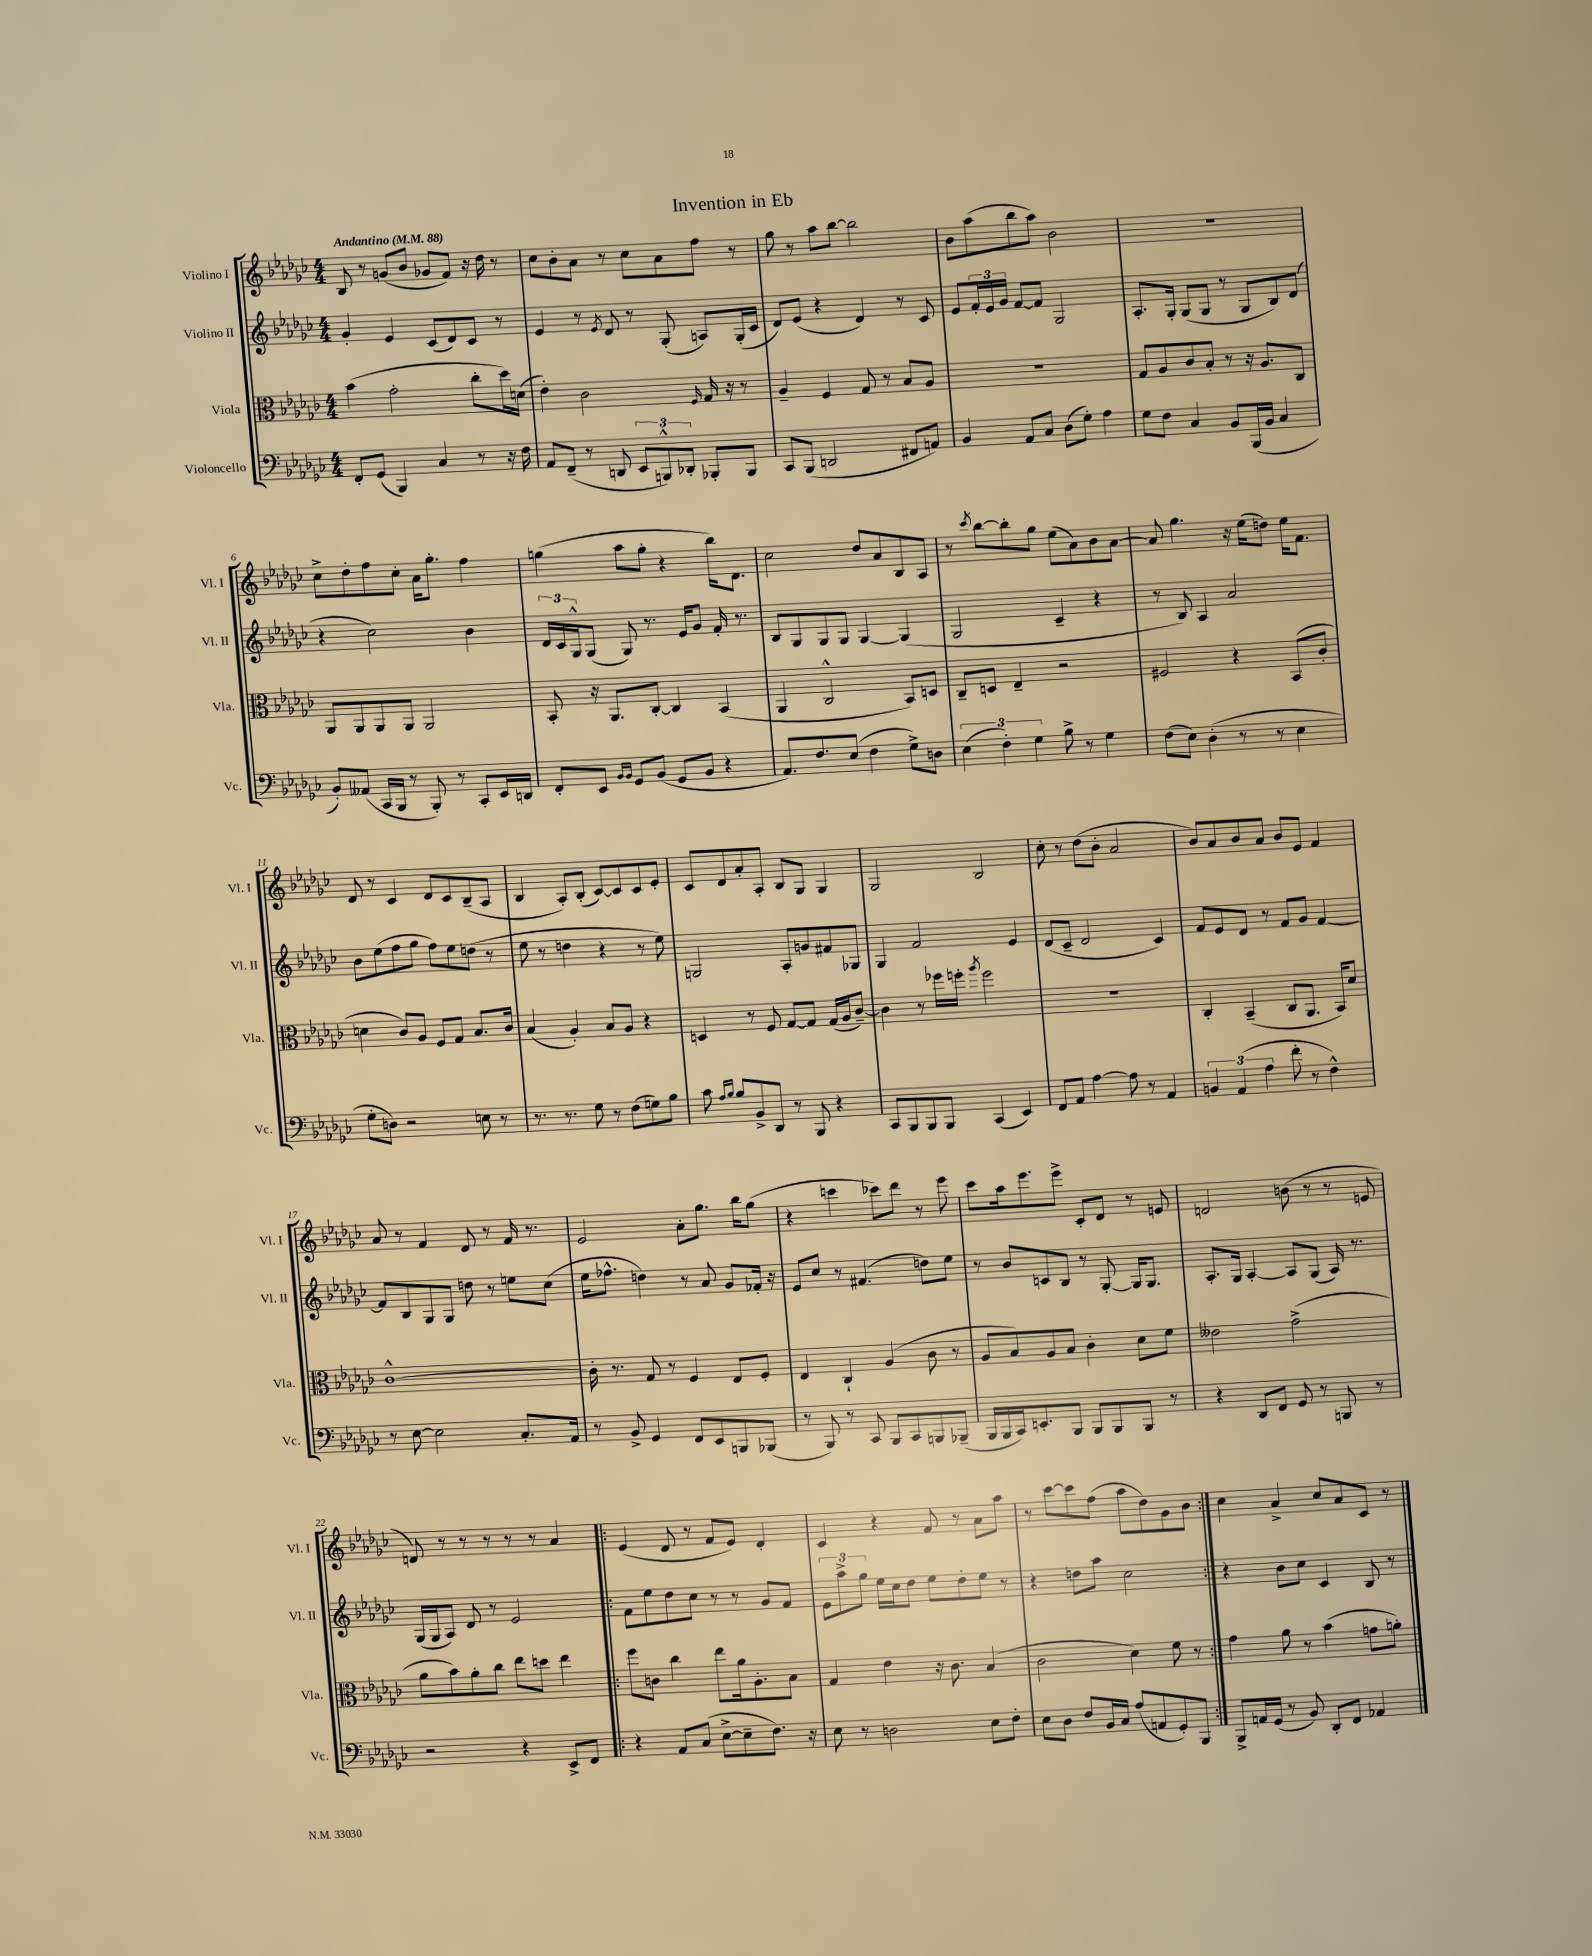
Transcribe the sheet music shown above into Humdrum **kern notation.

**kern	**kern	**kern	**kern
*staff4	*staff3	*staff2	*staff1
*clefF4	*clefC3	*clefG2	*clefG2
*k[b-e-a-d-g-c-]	*k[b-e-a-d-g-c-]	*k[b-e-a-d-g-c-]	*k[b-e-a-d-g-c-]
*M4/4	*M4/4	*M4/4	*M4/4
*MM88	*MM88	*MM88	*MM88
8FF'/L	(4b-\	4g-'/	8B-/
(8GG-/J	.	.	8r
4BBB-/)	2g-'\	4e-/	(8g/L
.	.	.	8b-/J
4C-/	.	(8c-/L	8g-/L
.	.	8d-/)	8f/J)
8r	8cc-'\L	8c-/J	16r
.	.	.	16dd-\
16r	16dd-\L)	8r	8r
16F\	(16d\JJ	.	.
=	=	=	=
8AA-/L	4e-'\)	4e-/	8cc-\L
(8FF~/J	.	.	8b-'\
8r	2c-\	8r	8a-\J
.	.	8qe-/	.
8DD/	.	8d-/	8r
12EE-/L	.	8r	8cc-\L
12BBB^^/)	.	.	.
.	.	(8G-'/	8a-\
12DD-'/J	.	.	.
.	16qqF/	.	.
8BBB-'/L	16G-/	8A/L)	8ff\J
.	16r	.	.
8BBB-/J	8r	(16G-'/L	8r
.	.	16c-/JJ	.
=	=	=	=
8CC-/L	4A-~/	8d-/L)	8gg-\
(8BBB-/J	.	(8e-/J	8r
2DD/	4F/	4r	8aa-\L
.	.	.	[8bb-\J
.	8G-/	4d-/)	2bb-\]
.	8r	.	.
8FF#/L	8B-/L	8r	.
8AA/J)	8A-/J	8c-/	.
=	=	=	=
4BB-/	1r	8e-/L	8b-\L
.	.	24f'/L	(8aa-\
.	.	24e-/	.
.	.	24g-/JJ	.
8AA-/L	.	[8f/L	8bb-\
8C-/J	.	8f/]J	8aa-\J)
(8D-\L	.	2G-/	2b-\
8G-'\J)	.	.	.
4A-\	.	.	.
=	=	=	=
8G-\L	8G-/L	8.A-'/L	1r
8F\J	8A-/	.	.
.	.	16G-'/Jk	.
4C-/	8c-/	(8G-/L	.
.	8B-'/J	8G-/J	.
8BB-/L	8r	8r	.
(16BBB-/L	16r	8G-/L	.
16BB-/JJ	8.A-/L	.	.
4C-/	.	8B-/)	.
.	8C-/J	(8d-/J	.
=	=	=	=
8BB-'/L)	8AA-/L	4r	8cc-^\L
(8AA--/J	8AA-/	.	8dd-'\
16CC-/LL	8AA-/	2cc-\)	8ff\
16BBB-/JJ	.	.	.
8r	8AA-/J	.	8cc-'\J
8BBB-'/)	2AA-/	.	16a-\LK
.	.	.	8.gg-'\J
8r	.	.	.
8CC-'/L	.	4b-\	4ff\
16EE-/L	.	.	.
16DD/JJ	.	.	.
=	=	=	=
8FF'/L	8BB-'/	24d-/LL	(4gg\
.	.	24c-/	.
.	.	24G-^^/J	.
8EE-/J	16r	(8G-/J	.
.	8.AA-/L	.	.
16qqBB-/LL	.	.	.
16qqBB-/JJ	.	.	.
8GG-/L	.	8G-/)	8aa-\L
(8BB-/J	[8C-'/J	8.r	8gg'\J
8GG-/L	4C-/]	.	4r
.	.	16e-/LK	.
8BB-/J	.	8g-/J	.
4r	(4BB-/	16f'/	16bb-\LK)
.	.	8.r	8.d-\J
=	=	=	=
8.AA-/L)	4AA-/	8B-/L	2cc-\
.	.	8G-/	.
8.F/	.	.	.
.	2C-^^/	8G-/	.
(8E-/J	.	8G-/J	.
4F\	.	[4G-/	8dd-/L
.	.	.	8a-/
8G-^\L)	8BB-/L)	(4G-/]	8B-/
8D\J	8D/J	.	8A-/J
=	=	=	=
(6E-\	8C-~/L	2G-/	8r
.	.	.	8qccc-/
.	8D/J	.	[8bb-\L
6F'\)	.	.	.
.	4E-~/	.	8bb-'\]
6G-\	.	.	.
.	.	.	8gg-\J
8B-^\	2r	4c-~/	(8ee-\L
8r	.	.	8a-\)
4G-\	.	4r	8b-\
.	.	.	[8a-\J
=	=	=	=
(8F\L	2F#/	8r	8a-/]
8E-\J)	.	8B-/)	4.gg-\
(4D-'\	.	4A-/	.
8r	4r	2a-/	16r
.	.	.	(16ee-\LK
8r	.	.	8dd\J)
4E-\	(8BB-/L	.	16ee-\LK
.	.	.	8.f\J
.	8c-'/J	.	.
=	=	=	=
8G-'\L	4d\	8b-\L	8d-/
8D\J)	.	(8ee-\	8r
2r	8c-/L)	8ff\	4c-/
.	8A-/J	8gg-\J	.
.	8F/L	8ff\L)	8d-/L
.	8G-/J	8ee-\	8c-/
8E\	8.B-/L	(8dd\J	(8B-~/
8r	.	8r	8A-/J
.	16c-/Jk	.	.
=	=	=	=
8.r	(4B-/	8ee-\	4B-/
.	.	8r	.
8.r	.	.	.
.	4A-'/)	4dd\	8A-'/L)
8G-\	.	.	(8B-'/J
8r	8B-/L	4r	[8c-/L)
(8F\L	8A-/J	.	8c-/]
8G\)	4r	8r	8c-/
8B-\J	.	8ee-\)	8e-'/J
=	=	=	=
8c-\	4D/	2G/	8c-/L
16qqA-/LL	.	.	.
16qqB-/JJ	.	.	.
8B-/L	.	.	8d-/
8BB-^/	8r	.	8a-'/
8DD-/J	8F/	.	8A-'/J
8r	[8G-/L	8A-'/L	8B-/L
8BBB-/	8G-/]J	8g/	8G-/J
4r	(16G-/LL	8f#/	4G-/
.	16A-/J	.	.
.	[8c-~/J)	8G-/J	.
=	=	=	=
8CC-/L	4c-\]	4G-/	2G-/
8BBB-/	.	.	.
8BBB-/	8r	2f/	.
8BBB-/J	16ff-\LL	.	.
.	16ff'\JJ	.	.
.	8qaa-/	.	.
(4CC-/	2ff\	.	2B-/
4EE-/)	.	4e-/	.
=	=	=	=
8FF/L	1r	(8d-/L	8cc-'\
8AA-/J	.	8c-~/J	8r
[4A-\	.	2d-/	(8dd-\L
.	.	.	8b-'\J
8A-\]	.	.	2a-/
8r	.	.	.
4AA-/	.	4c-/)	.
=	=	=	=
6BB/	4C-'/	8f/L	8b-/L)
.	.	8e-/	8a-/
(6AA-/	.	.	.
.	(4BB-~/	8d-/J	8b-/
6A-\	.	.	.
.	.	8r	8a-/J
8f'\	8C-/L	8f/L	8b-/L
8r	8.AA-/J	8g-/J	8e-/J
4F^^\)	.	[4f/	4f/
.	16BB-/LK)	.	.
.	8d-/J	.	.
=	=	=	=
8r	[1c-^^	8f/]L	8a-/
[8E-\	.	8B-/	8r
2E-\]	.	8G-/	4f/
.	.	8G-/J	.
.	.	8dd\	8d-/
.	.	8r	8r
8.C-'/L	.	8ee\L	16f/
.	.	.	8.r
.	.	(8cc-\J	.
16AA-/Jk	.	.	.
=	=	=	=
8r	16c-'\]	16ee-\LK	2e-/
.	8.r	8.ff-^^\J	.
8BB-^/	.	.	.
4GG-/	8G-/	4dd\)	.
.	8r	.	.
8FF/L	4F/	8r	8a-'\L
8EE-/	.	8a-/	8.gg-\J
8BBB/	8E-/L	8g-/L	.
.	.	.	16bb-\LK
(8BBB-/J	8F'/J	16f-'/Jk	(8gg-\J
.	.	16r	.
=	=	=	=
8r	4E-/	8e-/L	4r
8BBB-/)	.	8cc-/J	.
8r	4C-`/	8r	4ccc\
8CC-/	.	(4.f#/	.
8BBB-/L	(4A-/	.	8ccc-\L)
8CC-/	.	.	8ddd-\J
8BBB/	8c-\	8dd\L)	8r
(8BBB-~/J	8r	8ee-\J	8eee-\
=	=	=	=
16BBB-/LL	8A-/L	8r	8ccc-\L
16BBB-/	.	.	.
16CC-/J)	8B-/)	8b-/L	16aa-\k
8.EE'/	.	.	8.eee-\
.	8A-/	8c/	.
8BBB-/J	8B-/J	8B-/J	8eee-^\J
8BBB-/L	4c-'\	8r	8c-'/L
8BBB-/	.	[8G-'/	8d-/J
8BBB-/J	8d-\L	16G-/]LK	8r
.	.	8.G-/J	.
8r	8f\J	.	8e/
=	=	=	=
4r	2e--\	8.A-'/L	2d/
.	.	16G-/Jk	.
8DD-/L	.	[4A-'/	.
8FF/J	.	.	.
8GG-/	(2g-^\	8A-/]L	(8b\
8r	.	(8G-/J	8r
8BBB/	.	16A-/)	8r
.	.	8.r	.
8r	.	.	8e/
=	=	=	=
2r	8a-\L	(16G-/LL	8d/)
.	.	16G-/J	.
.	8b-\)	8A-/J)	8r
.	8a-'\	8d-/	8r
.	8cc-\J	8r	8r
4r	8ee-\L	2e-/	8r
.	8dd\J	.	8r
8EE-^/L	4ee-\	.	4a-/
8FF/J	.	.	.
=!|:	=!|:	=!|:	=!|:
4r	8ff\L	8f\L	(4e-/
.	8c\J	8ee-\	.
8AA-/L	4cc-\	8dd-\	8d-/
(8C-/J	.	8cc-\J	8r
[8E-^\L	8ee-\L	8r	8f/L
8E-~\]	16a-\k	8r	8e-/J)
.	8.A-'\	.	.
8.F\J)	.	8g-/L	4d-'/
.	8B-\J	8f/J	.
16r	.	.	.
=	=	=	=
8E-\	4G-/	12e-\L	4c-/
.	.	12aa-^\	.
8r	.	.	.
.	.	12gg-\J	.
2D\	4e-\	16ee-\LL	4r
.	.	16cc-\J	.
.	.	8dd-\J	.
.	16r	8ee-\L	8f/
.	8.c-\	.	.
.	.	8dd-'\	8r
8E-\L	(4B-/	8ee-\J	8a-\L
8F'\J	.	8r	8aa-\J
=	=	=	=
8E-\L	2c-\	4r	8r
8D-\J	.	.	[8ccc-\L
8F/L	.	8dd\L	8ccc-\]
16BB-/L	.	8aa-\J	(8ff\J
16C-/JJ	.	.	.
(8A-/L	4d-\)	2cc-\	8aa-\L
8AA/	.	.	8dd-\)
8GG-'/)	8f\	.	8g-\
8BBB-/J	8r	.	8b-\J
=:|!	=:|!	=:|!	=:|!
8BBB-^/L	4g-\	4r	4cc-\
16AA/L	.	.	.
(16GG-/JJ	.	.	.
8r	8a-\	8b-\L	4a-^/
8BB-/)	8r	8cc-\J	.
8DD-'/L	(4b-\	4c-/	8cc-/L
8FF/J	.	.	8a-/
4AA-/	8g\L	8B-/	8c-/J
.	8a'\J)	8r	8r
==	==	==	==
*-	*-	*-	*-
